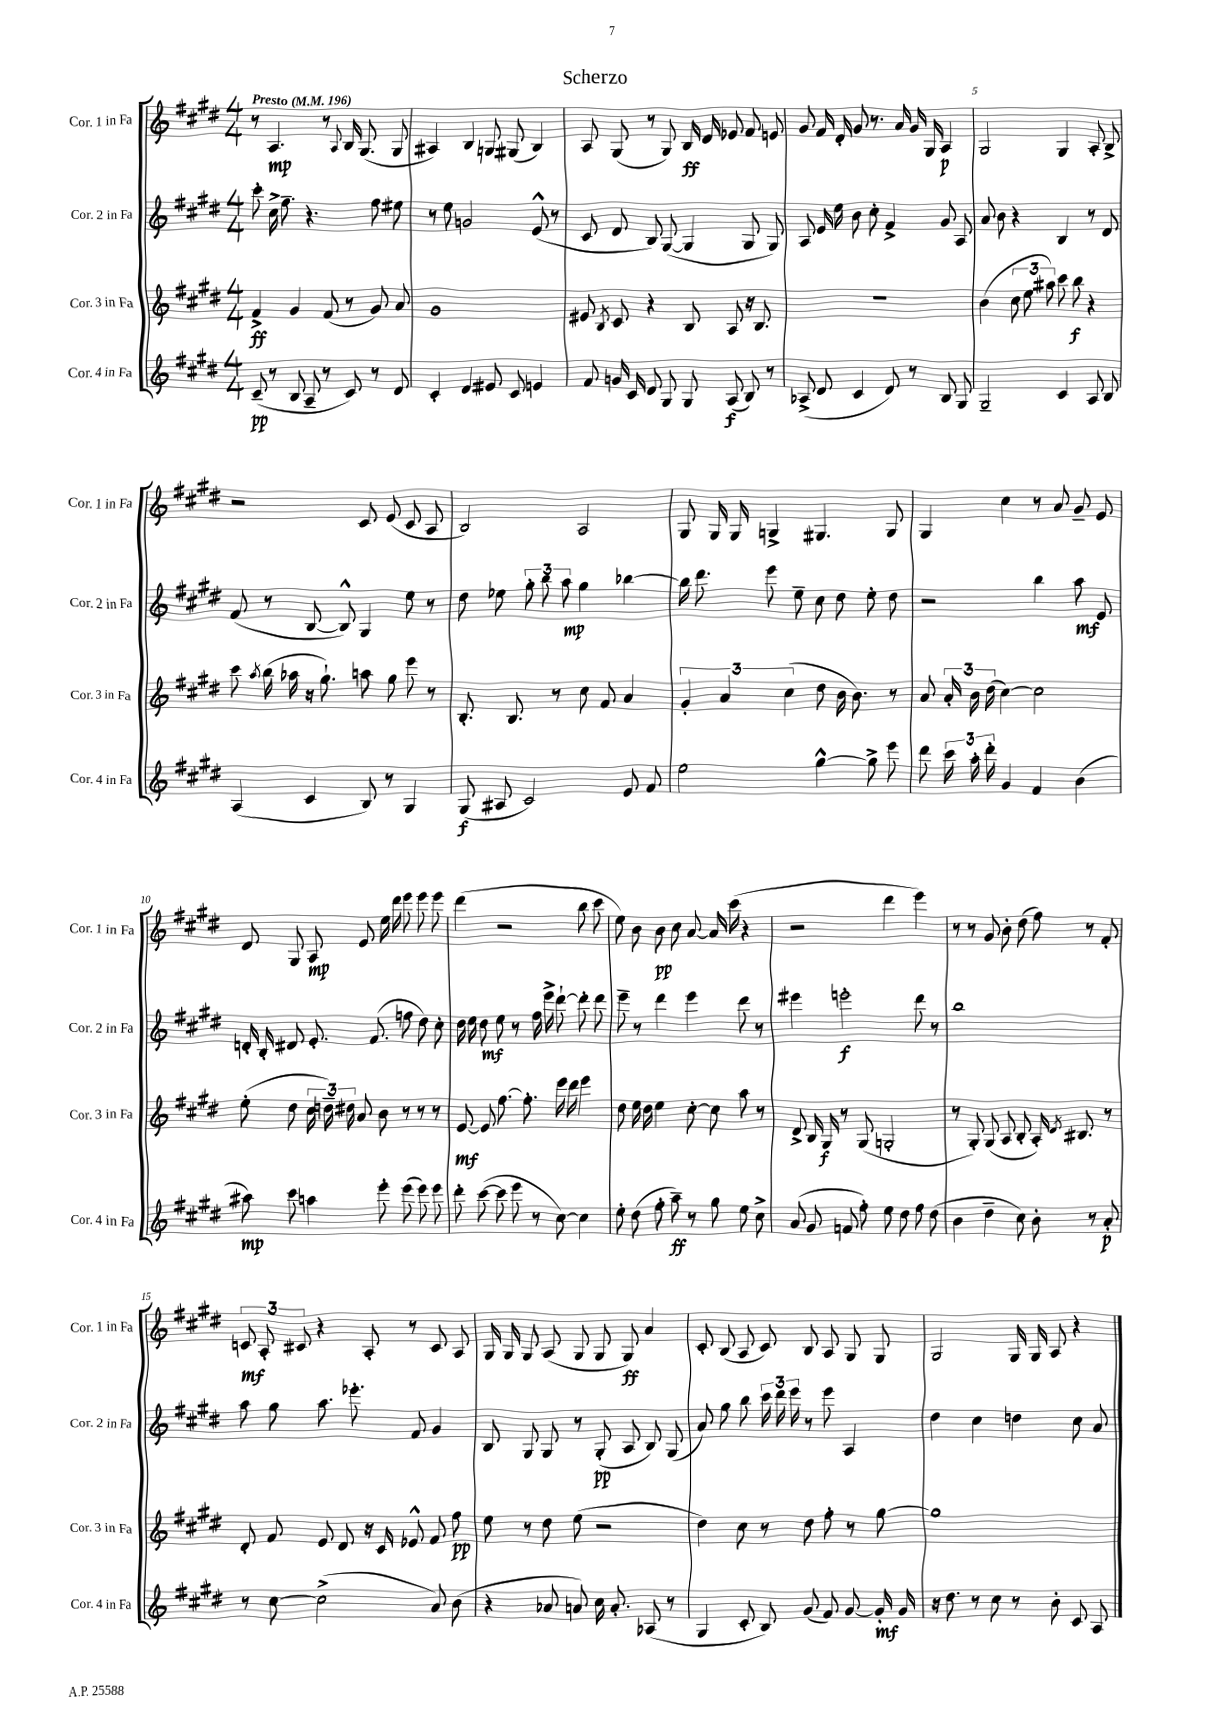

**kern	**kern	**kern	**kern
*staff4	*staff3	*staff2	*staff1
*clefG2	*clefG2	*clefG2	*clefG2
*k[f#c#g#d#]	*k[f#c#g#d#]	*k[f#c#g#d#]	*k[f#c#g#d#]
*M4/4	*M4/4	*M4/4	*M4/4
*MM196	*MM196	*MM196	*MM196
(8c#~	4f#^	8ccc#'	8r
8r	.	16cc#^	4.A
.	.	8.ff#~	.
8B	4g#	.	.
8A~	.	4.r	.
8r	(8f#	.	8r
.	.	.	8qqA
8c#)	8r	.	16B
.	.	.	(8.G#
8r	8g#)	8ff#	.
8d#	8a	8ee#	8G#
=	=	=	=
4c#'	1g#	8r	4A#)
.	.	8ee	.
4d#	.	2g	4B
8e#	.	.	8G
8c#	.	.	(8G#
4e	.	(8e^^	4B)
.	.	8r	.
=	=	=	=
8f#	8e#	8c#	8A
.	8qB	.	.
16g	8c#	8d#	(8G#
16c#	.	.	.
8d#	4r	8B)	8r
8G#	.	([8G#	8G#)
8G#	8B	4G#]	16B
.	.	.	16d#
(8A	8A	.	8e-
8B)	16r	8G#	8f#
.	8.B	.	.
8r	.	8G#)	8e
=	=	=	=
(8A-^	1r	8A	8g#
8d#	.	16e	16f#
.	.	16ee	16d#'
4c#	.	8b	8g#
.	.	8cc#'	8.r
8d#)	.	4f#^	.
.	.	.	16a
8r	.	.	16g#
.	.	.	16G#
8B	.	8g#	4A
8G#	.	8A	.
=	=	=	=
2G#~	(4b	8a	2G#
.	.	8b	.
.	12cc#	4r	.
.	12ee	.	.
.	12aa#)	.	.
4c#	8ccc#	4B	4G#
.	8bb	.	.
8A	4r	8r	8A'
8B	.	8d#	8B^
=	=	=	=
(4A	8ccc#	(8f#	2r
.	8qaa	.	.
.	(16bb	8r	.
.	16aa-	.	.
4c#	16r	[8B	.
.	8.gg#`)	.	.
.	.	8B^^])	.
8B)	8aa	4G#	8c#
8r	8gg#	.	(8e
4G#	8eee	8ee	8c#
.	8r	8r	8A
=	=	=	=
(8G#	8.B'	8dd#	2B)
8A#	.	8ee-	.
.	8.B	.	.
2c#)	.	12gg#'	.
.	.	12bb	.
.	8r	.	.
.	.	12aa	.
.	8cc#	4gg#	2A
.	8f#	.	.
8e	4a	[4bb-	.
8f#	.	.	.
=	=	=	=
2ee	6g#'	16bb-]	8G#
.	.	8.ddd#	.
.	.	.	16G#
.	6a	.	.
.	.	.	16G#
.	.	8eee	4G^
.	(6cc#	.	.
.	.	8ee~	.
[4gg#^^	8dd#	8cc#	4.G#
.	16b	8dd#	.
.	8.b)	.	.
8gg#^]	.	8ee'	.
8eee	8r	8dd#	8G#
=	=	=	=
8ddd#	8a	2r	4G#
24ccc#	24a'	.	.
24aa'	24b	.	.
24ddd#'	(24dd#	.	.
4g#	[4cc#)	.	4cc#
4f#	2cc#]	4bb	8r
.	.	.	8a
(4b	.	8aa	8g#~
.	.	8e	8e
=	=	=	=
8aa#)	(8ee'	16d'	8d#
.	.	16B'	.
8ccc#	8dd#	8d#	8G#
4aa	24cc#	8.e'	8A
.	24dd~)	.	.
.	24dd#	.	.
.	8a	.	8e
.	.	(8.f#	.
8eee'	8b	.	16ee
.	.	.	16ddd#
(8eee	8r	8ff	8eee
8eee)	8r	8dd#)	8eee
8eee	8r	8cc#'	8eee
=	=	=	=
8ddd#'	[8e	16dd#	(4ddd#
.	.	16ee	.
([8ccc#	8e]	8dd#	.
8ccc#]	[8.ff#	8ee	2r
8eee	.	8r	.
.	8.ff#']	.	.
8r	.	16ff#	.
.	.	16eee^	.
[8cc#)	16eee	[8ddd#`	.
.	16ddd#	.	.
4cc#]	4eee	8ddd#']	8bb
.	.	8ddd#	8ccc#
=	=	=	=
8ee'	8dd#	8eee~	8ee)
(8dd#	16ee	8r	8b
.	16dd#	.	.
8ff#'	4ee	4ddd#	8b
8aa~)	.	.	8cc#
8r	[8cc#'	4eee	[8a
8gg#	8cc#]	.	16a]
.	.	.	(16ccc#
8ee	8aa	8ddd#	4r
8cc#^	8r	8r	.
=	=	=	=
(8a	8d#^	4eee#	2r
8g#	16B	.	.
.	16G#	.	.
8f	8r	2eee'	.
8ff#')	(8G#	.	.
8ee	2G'	.	4ddd#
8dd#	.	.	.
8ff#	.	8ddd#	4eee)
(8dd#	.	8r	.
=	=	=	=
4b	8r	1bb	8r
.	8G#')	.	8r
4dd#~	(8G#	.	8g#
.	8A	.	8b'
8cc#)	8B'	.	(8dd#
8b'	16A')	.	8ff#)
.	8qd#	.	.
.	8.B#	.	.
8r	.	.	8r
8a'	8r	.	8f#'
=	=	=	=
8r	8d#'	8aa	12c
.	.	.	12A'
[8cc#	8f#	8gg#	.
.	.	.	12c#
(2cc#^]	8e	8.aa	4r
.	8d#	.	.
.	.	8.eee-'	.
.	16r	.	8A'
.	16c#	.	.
.	8e-^^	8f#	8r
8a)	8f#	4g#	8c#
(8b	8ff#	.	8A
=	=	=	=
4r	8ee	8B	16G#
.	.	.	16G#
.	8r	8G#	8G#
8a-	8dd#	8G#	(8A
8a)	(8ee	8r	8G#
16cc#	2r	(8G#'	8G#
8.a'	.	.	.
.	.	8A	8G#)
(8A-	.	8B)	4a
8r	.	(8G#	.
=	=	=	=
4G#	4dd#)	8a)	8c#'
.	.	8gg#	(8B
8c#'	8cc#	8bb	8A
8B)	8r	24ccc#	8c#)
.	.	24ddd#	.
.	.	24eee	.
(8g#	8dd#	8r	8B
8f#)	8ff#'	8eee	8A
[8g#	8r	4A	8G#
16g#']	[8gg#	.	8G#
16g#	.	.	.
=	=	=	=
16r	1gg#]	4dd#	2G#
8.dd#	.	.	.
8r	.	4cc#	.
8cc#	.	.	.
8r	.	4dd	16G#
.	.	.	16G#
8b'	.	.	8A
8c#	.	8cc#	4r
8A	.	8a	.
==	==	==	==
*-	*-	*-	*-
